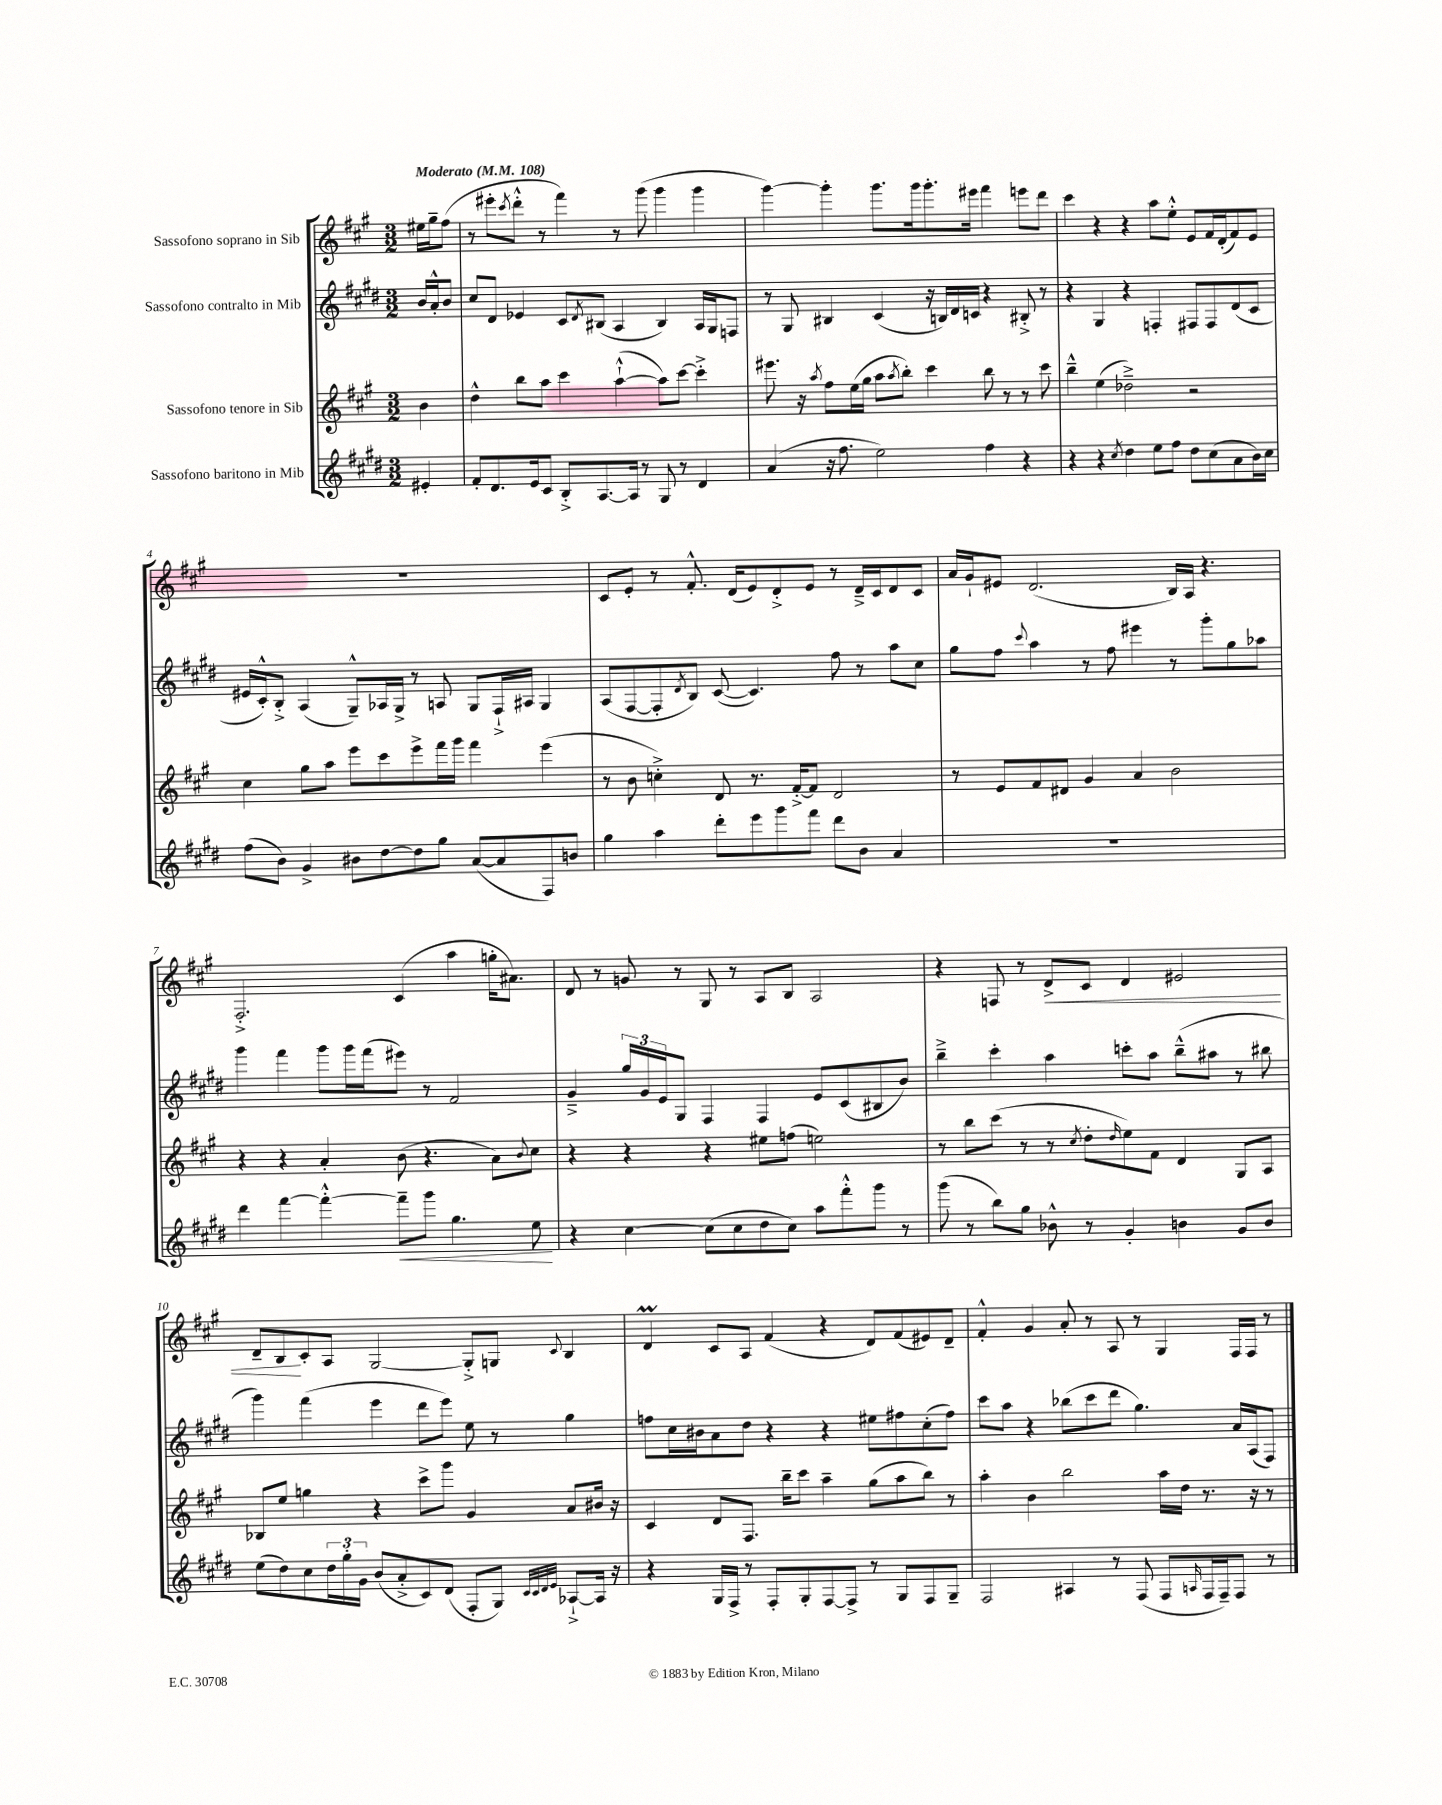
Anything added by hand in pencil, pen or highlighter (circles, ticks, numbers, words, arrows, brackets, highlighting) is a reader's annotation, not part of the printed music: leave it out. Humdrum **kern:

**kern	**kern	**kern	**kern
*staff4	*staff3	*staff2	*staff1
*clefG2	*clefG2	*clefG2	*clefG2
*k[f#c#g#d#]	*k[f#c#g#]	*k[f#c#g#d#]	*k[f#c#g#]
*M3/2	*M3/2	*M3/2	*M3/2
*MM108	*MM108	*MM108	*MM108
4e#'	4b	16b	16ee#
.	.	16a'^^	16gg#~
.	.	8b	(8ff#
=	=	=	=
8f#'	4dd^^	8cc#	8r
8.d#	.	8d#	8eee#'
.	.	.	8qccc#
.	8bb	4e-	8ddd'^^
16e	.	.	.
8c#	8aa	.	8r
8B'^	4ccc#	8c#	4fff#)
.	.	8qd#	.
[8.A	.	(8B#	.
.	([4aa`^^	4A	8r
16A]	.	.	.
8r	.	.	(8ggg#
8G#	8aa])	4B#)	4ggg#
8r	[8ccc#	.	.
4d#	4ccc#'^]	16A	4ggg#
.	.	16G#	.
.	.	8F	.
=	=	=	=
(4a	8.eee#	8r	[4ggg#)
.	.	8G#	.
.	16r	.	.
.	8qaa	.	.
16r	8ff#	4B#	4ggg#']
8.ff#	.	.	.
.	(16ee	.	.
.	16gg#	.	.
2ee)	8aa	(4c#	8.ggg#
.	8qaa	.	.
.	8bb')	.	.
.	.	.	16ggg#
.	4ccc#	16r	8.ggg#'
.	.	16B)	.
.	.	16d#	.
.	.	16c	16eee#
4ff#	8bb	4r	4fff#
.	8r	.	.
4r	8r	8B#'^	8eee
.	8ccc#	8r	8ddd
=	=	=	=
4r	4bb~^^	4r	4ccc#
4r	(4ee	4G#	4r
8qcc#	.	.	.
4dd#	2dd-~^)	4r	4r
8ee	.	4F'	8aa
8ff#	.	.	8ee'^^
8dd#	2r	8F#	8e
(8cc#	.	8F#	16f#
.	.	.	(16d'
8a	.	(8d#	8f#)
16b)	.	8c#	8e
16cc#	.	.	.
=	=	=	=
(8ff#	4cc#	16e#	1.r
.	.	16c#'^^)	.
8b)	.	8B'^	.
4g#^	8gg#	(4A	.
.	8aa	.	.
8b#	8eee	8G#~^^)	.
[8dd#	8ccc#	16A-	.
.	.	16G#^	.
8dd#]	8eee^	8r	.
8gg#	16fff#	8A	.
.	16ggg#	.	.
([8a	4fff#	8G#	.
8a]	.	16F#`^	.
.	.	16A#	.
8F#)	(4eee	4G#	.
8b	.	.	.
=	=	=	=
4gg#	8r	(8A	8c#
.	8b	[8F#	8e'
4aa	4cc'^)	8F#']	8r
.	.	8qd#	.
.	.	8B)	8.f#'^^
8ddd#'	8d	([8c#	.
.	.	.	(16d
8eee	8.r	4.c#])	8e)
8ggg#	.	.	8d'^
.	[16f#'^	.	.
8fff#	8f#]	.	8e
8ddd#	2d	8ff#	8r
8b	.	8r	16d~^
.	.	.	16c#
4a	.	8aa	8d
.	.	8cc#	8c#
=	=	=	=
1.r	8r	8gg#	16a
.	.	.	16g#`
.	8e	8ff#	8e#
.	.	8qqccc#	.
.	8f#	4aa	(2.d
.	8d#	.	.
.	4g#	8r	.
.	.	8ff#	.
.	4a	4eee#	.
.	2b	8r	16B)
.	.	.	16A
.	.	8ggg#'	4.r
.	.	8gg#	.
.	.	8aa-	.
=	=	=	=
4ddd#	4r	4ggg#	2.F#'^
[4fff#	4r	4fff#	.
4fff#'^^_	4a'	8ggg#	.
.	.	16ggg#	.
.	.	(16fff#	.
8fff#~]	(8b	8eee#)	(4c#
8ggg#	4.r	8r	.
4.gg#	.	2f#	4aa
.	8a)	.	16gg'
.	.	.	8.a#)
.	8qqb	.	.
8ee	8cc#	.	.
=	=	=	=
4r	4r	4g#~^	8d
.	.	.	8r
[4cc#	4r	24gg#	8g
.	.	24g#	.
.	.	24e	.
.	.	8G#	8r
(8cc#]	4r	4F#	8G#
8cc#	.	.	8r
8dd#	8ee#	4F#	8A
8cc#)	(8ff	.	8B
8aa	2ee)	8e	2A
8fff#'^^	.	(8c#	.
8ggg#	.	8B#	.
8r	.	8b)	.
=	=	=	=
(8ggg#	8r	4bb~^	4r
8r	8bb	.	.
8bb)	(8ccc#	4ccc#'	8F
8gg#	8r	.	8r
8b-^^	8r	4aa	8d^
.	8qcc#	.	.
8r	8dd'	.	8c#
.	16qqdd	.	.
4g#'	8ee)	8ccc'	4d
.	8f#	8aa	.
4b	4d	(8bb~^^	2e#
.	.	8aa#	.
8g#	8G#	8r	.
8b	8A	8bb#	.
=	=	=	=
(8ee	8B-	4ggg#)	8d~
8dd#)	8ee	.	8B
8cc#	4gg	(4fff#	8c#'
24dd#	.	.	8A
24gg#'	.	.	.
24g#	.	.	.
(8b	4r	4eee	[2G#
8a'^	.	.	.
8c#)	8ccc#^	8ddd#	.
(8d#	8ggg#	8eee)	.
8F#'	4g#	8ee	8G#'^]
8G#)	.	8r	8G
32qqc#	.	.	.
32qqc#	.	.	.
32qqd#	.	.	.
32qqe	.	.	8qqc#
[8A-`^	8a	4gg#	4B
16A-]	16b#	.	.
16r	16r	.	.
=	=	=	=
4r	4c#	8ff	4d
.	.	16cc#	.
.	.	16b#	.
16G#	8d	8a	8c#
16F#^	.	.	.
8r	8.F#	8dd#	8A
8F#'	.	4r	(4f#
.	16bb~	.	.
8G#'	8ccc#	.	.
[8F#	4aa~	4r	4r
8F#^]	.	.	.
8r	(8gg#	8ee#	8d)
8G#	8aa	8ff#	(8f#
8F#	8bb)	(8cc#'	8e#)
8G#~	8r	8ff#)	8d~
=	=	=	=
2F#	4aa'	8ccc#	4f#'^^
.	.	8aa	.
.	4b	4r	4g#
4A#	2bb	(8bb-	8a'
.	.	8ccc#	8r
8r	.	8ddd#	8A
(8F#	.	4.gg#)	8r
8F#	16aa	.	4G#
.	16dd	.	.
16qqA	.	.	.
16F#	8.r	.	.
16F#~)	.	.	.
8F#	.	16a	16F#
.	16r	(16A	16F#
8r	8r	8F#)	8r
==	==	==	==
*-	*-	*-	*-
